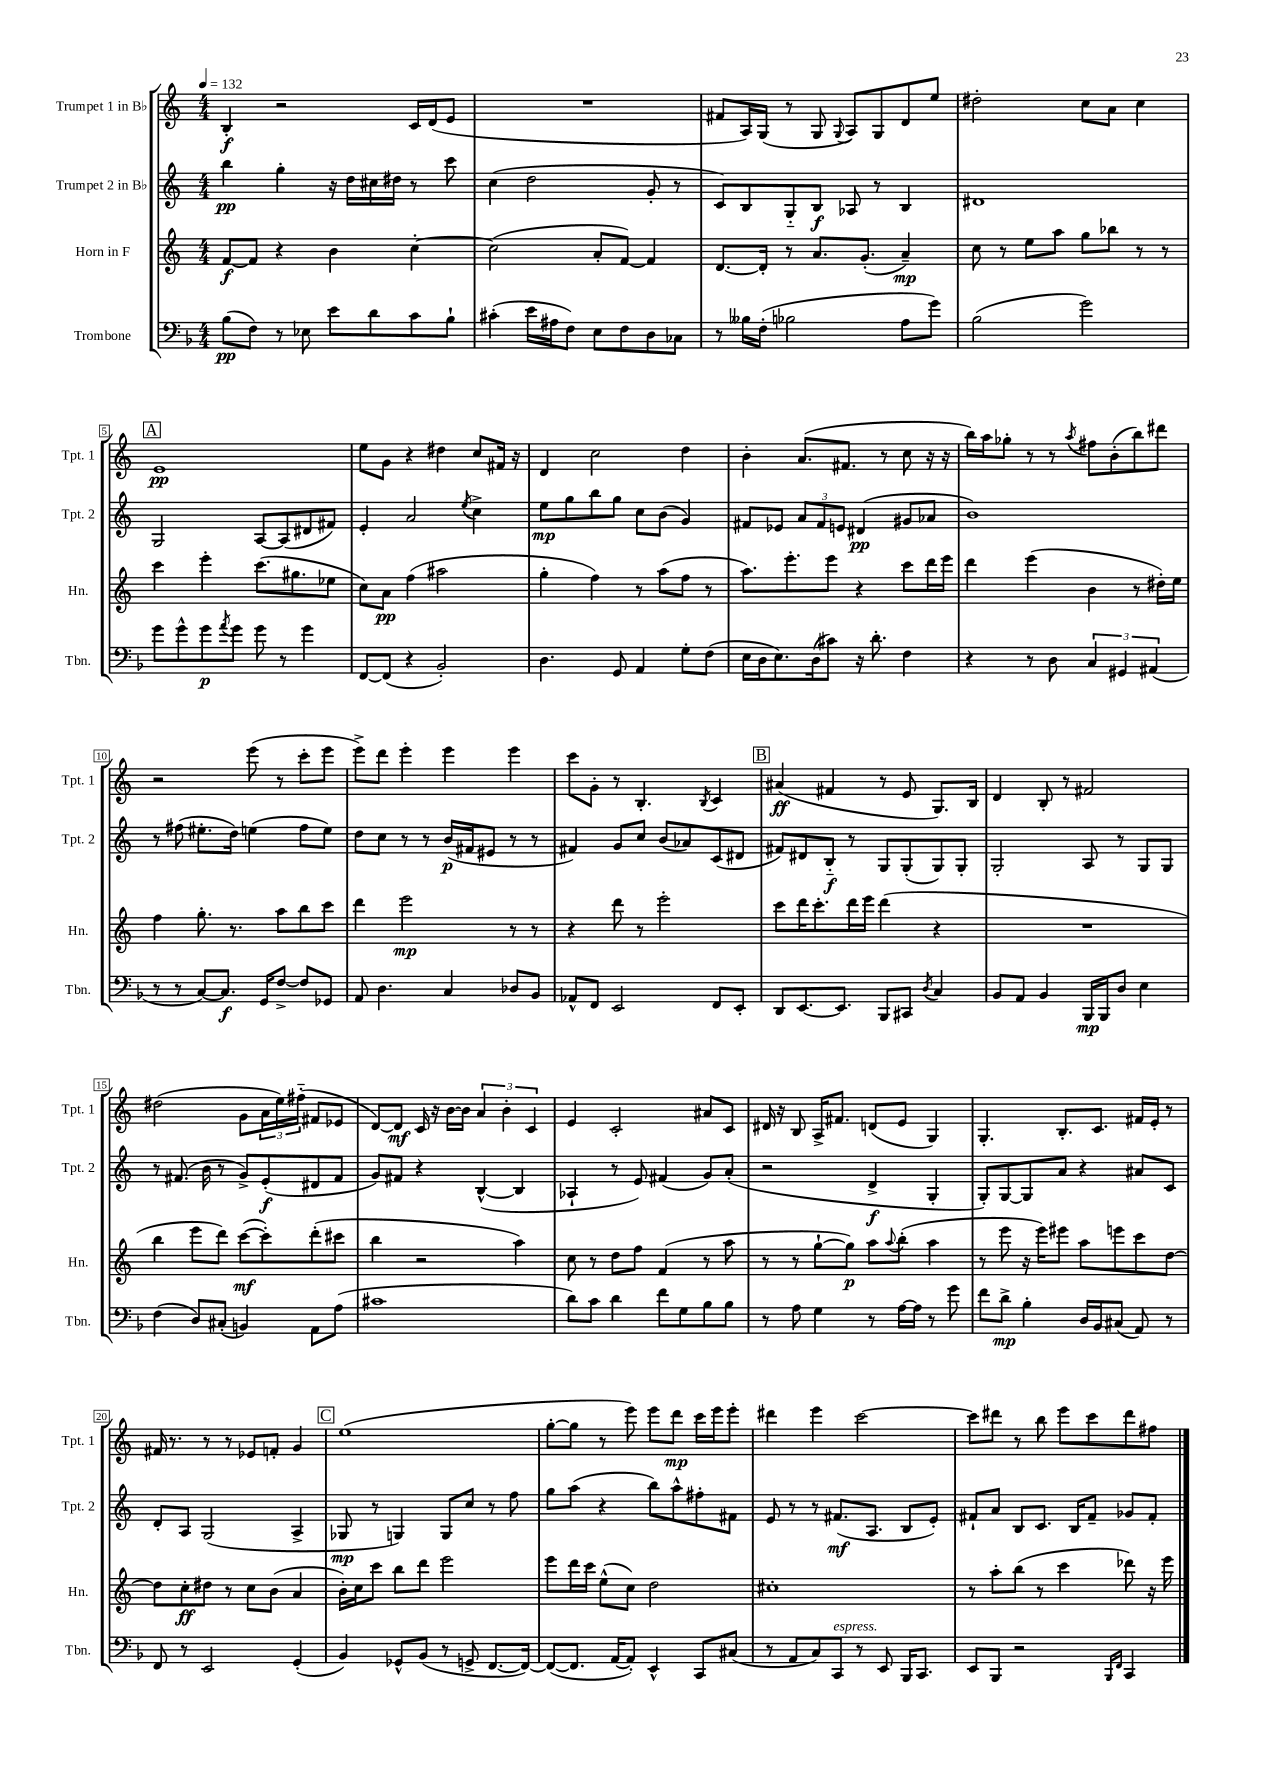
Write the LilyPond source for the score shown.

<<
\new StaffGroup <<
\new Staff = "s0" \with { instrumentName = "Trumpet 1 in Bb" shortInstrumentName = "Tpt. 1" } {
    \clef treble \key c \major \numericTimeSignature \time 4/4 \tempo 4 = 132
    b4-.\f r2 c'16 d'16( e'8 |
    R1 |
    fis'8 a16) g16( r8 g8 \appoggiatura { g8 } a8) g8 d'8 e''8 |
    dis''2-. c''8 a'8 c''4 |
    \mark \markup { \box "A" } e'1\pp |
    e''8 g'8 r4 dis''4 c''8 fis'16 r16 |
    d'4 c''2 d''4 |
    b'4-. a'8.( fis'8. r8 c''8 r16 r16 |
    b''16) a''16 ges''8-. r8 r8 \acciaccatura { a''8 } fis''8 b'8-.( b''8) dis'''8 |
    r2 e'''8( r8 c'''8-. e'''8 |
    e'''8->) d'''8 e'''4-. e'''4 e'''4 |
    c'''8 g'8-. r8 b4.-. \acciaccatura { b8 } c'4 |
    \mark \markup { \box "B" } ais'4\ff( fis'4 r8 e'8 g8.) b16 |
    d'4 b8-. r8 fis'2 |
    dis''2( g'8 \tuplet 3/2 { a'16 e''16) fis''16-_( } fis'8 ees'8 |
    d'8~) d'8\mf c'16 r16 b'16~ b'16 \tuplet 3/2 { a'4 b'4-. c'4 } |
    e'4 c'2-. ais'8 c'8 |
    dis'16 r16 b8 a16-> fis'8. d'8( e'8 g4) |
    g4.-. b8.-. c'8. fis'16 e'16-. r8 |
    fis'16 r8. r8 r8 ees'8 f'8-. g'4 |
    \mark \markup { \box "C" } e''1( |
    g''8~-. g''8 r8 e'''8) e'''8 d'''8\mp c'''16 e'''16 e'''8-. |
    dis'''4 e'''4 c'''2~ |
    c'''8 dis'''8 r8 b''8 e'''8 c'''8 dis'''8 fis''8 \bar "|." |
}
\new Staff = "s1" \with { instrumentName = "Trumpet 2 in Bb" shortInstrumentName = "Tpt. 2" } {
    \clef treble \key c \major \numericTimeSignature \time 4/4
    b''4\pp g''4-. r16 d''16 cis''16 dis''16 r8 c'''8 |
    c''4( d''2 g'8-. r8 |
    c'8) b8 g8-_ b8\f aes8 r8 b4 |
    dis'1 |
    \mark \markup { \box "A" } g2 a8~ a8( dis'8 fis'8) |
    e'4-. a'2 \acciaccatura { e''8 } c''4-> |
    e''8\mp g''8 b''8 g''8 c''8 b'8( g'4) |
    fis'8 ees'8 \tuplet 3/2 { a'8 fis'8 e'8 } dis'4\pp( gis'8 aes'8 |
    b'1) |
    r8 fis''8( eis''8.-. d''16) e''4( fis''8 e''8) |
    d''8 c''8 r8 r8 b'16\p( fis'16 eis'8 r8 r8 |
    fis'4) g'8 c''8 b'8( aes'8) c'8( dis'8 |
    \mark \markup { \box "B" } fis'8) dis'8 b8-_\f r8 g8 g8-.( g8) g8-. |
    g2-. a8 r8 g8 g8 |
    r8 fis'8.( b'16 r8 g'8->) e'8-.\f( dis'8 fis'8 |
    g'8) fis'8 r4 b4~-^( b4 |
    aes4-! r8 e'8) fis'4( g'8) a'8-.( |
    r2 d'4->\f g4-. |
    g8-.) g8~ g8 a'8 r4 ais'8 c'8 |
    d'8-. a8 g2( a4-> |
    \mark \markup { \box "C" } ges8\mp r8 g4) g8 c''8 r8 f''8 |
    g''8 a''8( r4 b''8) a''8-^ fis''8-. fis'8 |
    e'8 r8 r8 fis'8.\mf( a8. b8 e'8-.) |
    fis'8-! a'8 b8 c'8. b16 fis'8-- ges'8 fis'8-. \bar "|." |
}
\new Staff = "s2" \with { instrumentName = "Horn in F" shortInstrumentName = "Hn." } {
    \clef treble \key c \major \numericTimeSignature \time 4/4
    f'8~\f f'8 r4 b'4 c''4~-. |
    c''2( a'8-. f'8~) f'4 |
    d'8.~ d'16-. r8 a'8. g'8.-.( a'4--\mp) |
    c''8 r8 e''8 a''8 g''8 bes''8 r8 r8 |
    \mark \markup { \box "A" } c'''4 e'''4-. c'''8.( gis''8. ees''8 |
    c''8) a'8\pp f''4( ais''2 |
    g''4-. f''4) r8 a''8( f''8 r8 |
    a''8.) e'''8.-. e'''8 r4 c'''8 d'''16 e'''16 |
    d'''4 e'''4( b'4 r8 dis''16-.) e''16 |
    f''4 g''8.-. r8. a''8 b''8 c'''8 |
    d'''4 e'''2\mp r8 r8 |
    r4 d'''8 r8 e'''2-. |
    \mark \markup { \box "B" } c'''8 d'''16 c'''8.-. d'''16 e'''16 d'''4( r4 |
    R1 |
    b''4 e'''8 d'''8) c'''8~\mf( c'''8-.) d'''8-.( cis'''8 |
    b''4 r2 a''4) |
    c''8 r8 d''8 f''8 f'4( r8 a''8 |
    r8 r8 g''8~-! g''8\p) a''8 \appoggiatura { a''8 } b''8-.( a''4 |
    r8 e'''8 r16 e'''16) eis'''8 a''8 e'''8 c'''8 d''8~ |
    d''8 c''8-.\ff dis''8 r8 c''8 b'8( a'4 |
    \mark \markup { \box "C" } b'16-.) c''16 c'''8 b''8 d'''8 e'''2 |
    e'''8 d'''16 c'''16 e''8-^( c''8) d''2 |
    cis''1-. |
    r8 a''8-. b''8( r8 c'''4 des'''8) r16 e'''16 \bar "|." |
}
\new Staff = "s3" \with { instrumentName = "Trombone" shortInstrumentName = "Tbn." } {
    \clef bass \key f \major \numericTimeSignature \time 4/4
    bes8\pp( f8) r8 ees8 e'8 d'8 c'8 bes8-! |
    cis'4-.( e'16 ais16 f8) e8 f8 d8 ces8 |
    r8 beses16 f16-.( bes2 a8 g'8) |
    bes2( g'2) |
    \mark \markup { \box "A" } g'8 g'8-^ g'8\p \acciaccatura { a'8 } g'8 g'8 r8 g'4 |
    f,8~ f,8( r4 bes,2-.) |
    d4. g,8 a,4 g8-. f8( |
    e16 d16 e8.) d16( cis'8) r16 d'8.-. f4 |
    r4 r8 d8 \tuplet 3/2 { c4 gis,4 ais,4( } |
    r8 r8 c8~) c8.\f g,16 f8~-> f8 ges,8 |
    a,8 d4. c4 des8 bes,8 |
    aes,8-^ f,8 e,2 f,8 e,8-. |
    \mark \markup { \box "B" } d,8 e,8.~ e,8. bes,,8 cis,8 \acciaccatura { d8 } c4 |
    bes,8 a,8 bes,4 bes,,16\mp bes,,16 d8 e4 |
    f4( d8) cis8-.( b,4) a,8 a8( |
    cis'1 |
    d'8) c'8 d'4 f'8 g8 bes8 bes8 |
    r8 a8 g4 r8 a16~ a16 r8 g'8 |
    f'8 d'8->\mp bes4-. d16 bes,16 cis8( a,8) r8 |
    f,8 r8 e,2 g,4-.( |
    \mark \markup { \box "C" } bes,4) ges,8-^ bes,8( r8 g,8-> f,8.~ f,16~) |
    f,8~( f,8. a,16~ a,8-.) e,4-^ c,8 cis8( |
    r8 a,8 c8) c,8^\markup { \italic "espress." } r8 e,8 bes,,16 c,8. |
    e,8 bes,,8 r2 \grace { bes,,16 f,16 } c,4 \bar "|." |
}
>>
>>
\layout { \context { \Score \override BarNumber.stencil = #(make-stencil-boxer 0.1 0.3 ly:text-interface::print) } }
